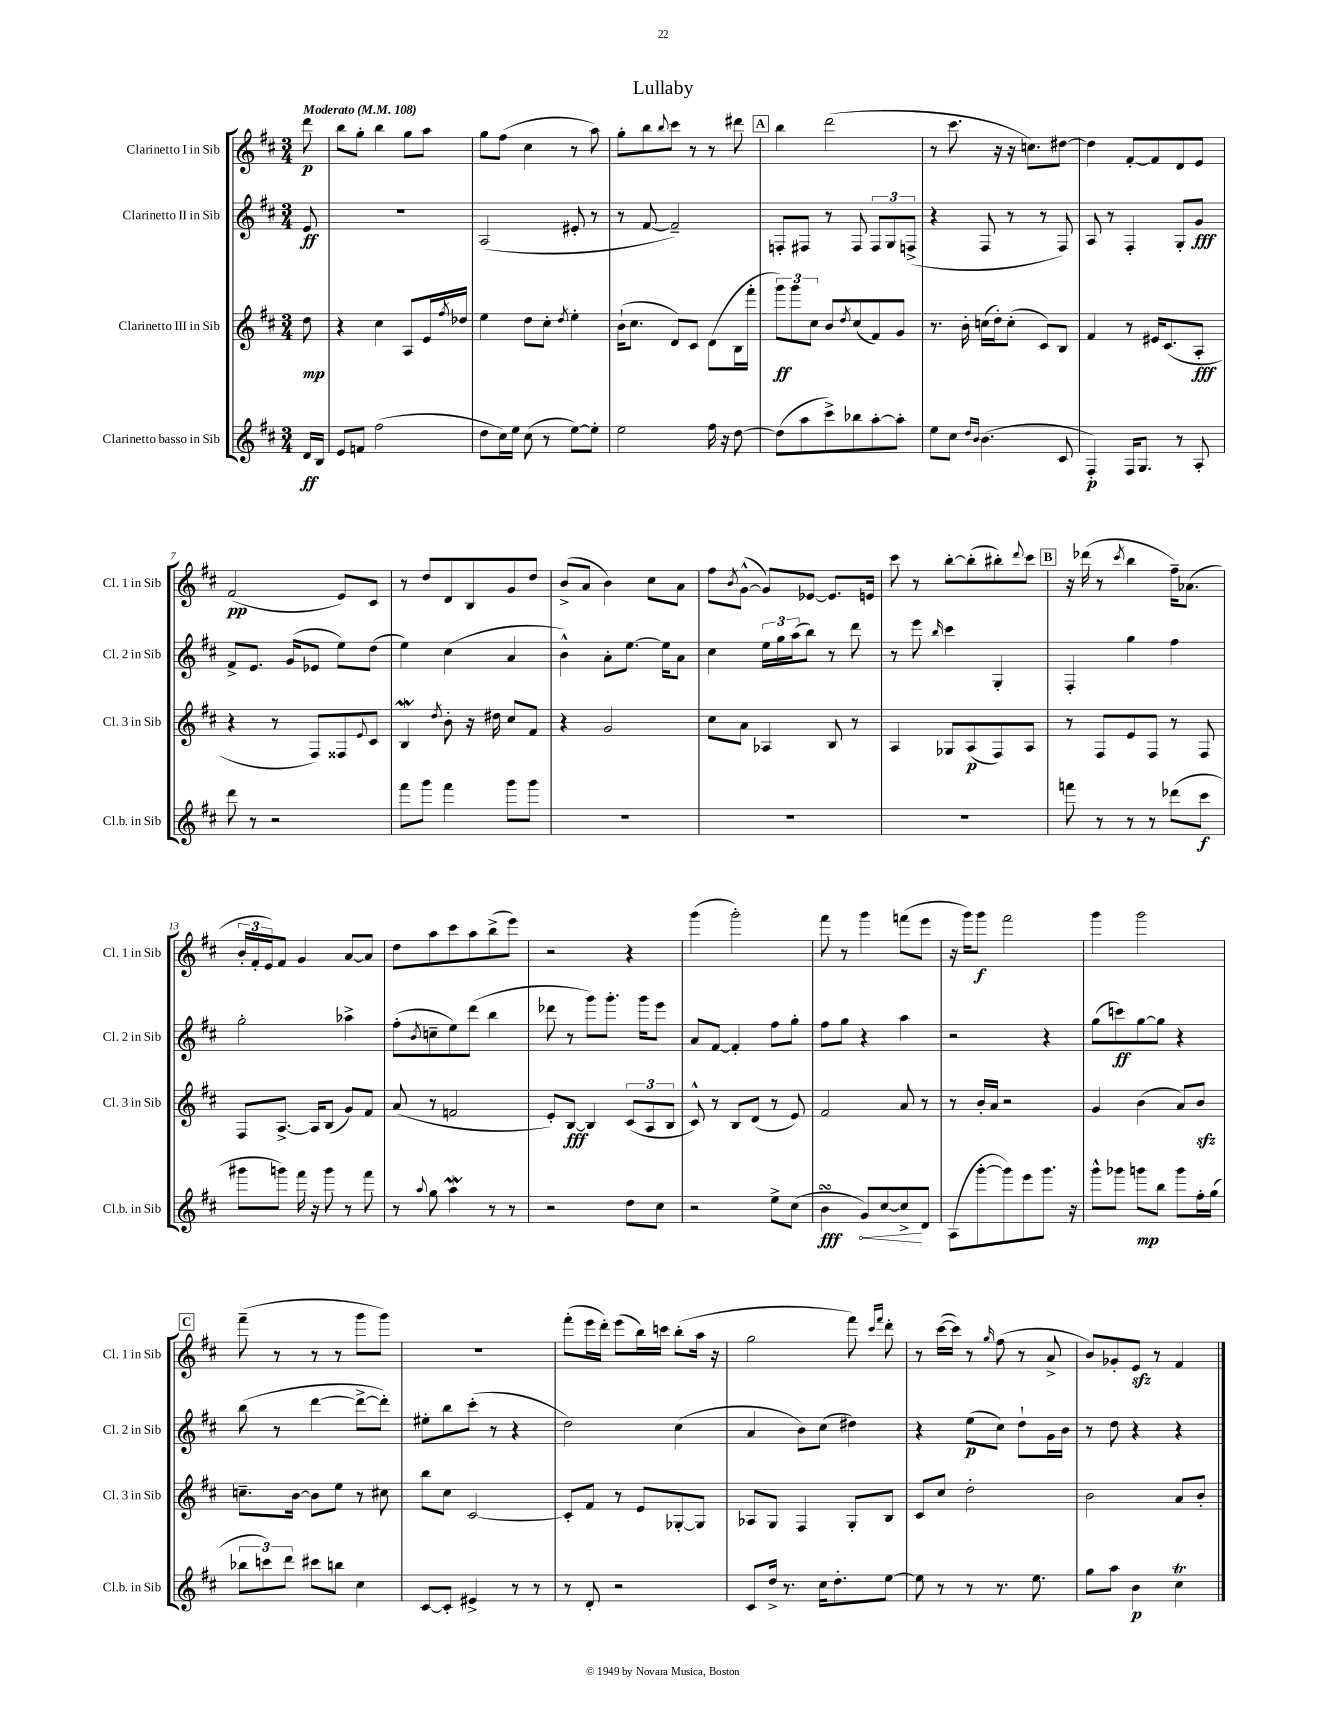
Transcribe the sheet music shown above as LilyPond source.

\header { title = "Lullaby" }
<<
\new StaffGroup <<
\new Staff = "s0" \with { instrumentName = "Clarinetto I in Sib" shortInstrumentName = "Cl. 1 in Sib" } {
    \clef treble \key d \major \numericTimeSignature \time 3/4 \partial 8 \tempo "Moderato" 4 = 108
    d'''8\p |
    b''8 g''8-. b''4 g''8 a''8 |
    g''8 fis''8( cis''4 r8 a''8) |
    g''8-. b''8 \appoggiatura { b''8 } cis'''8 r8 r8 dis'''8 |
    \mark \markup { \box "A" } b''4 d'''2( |
    r8 cis'''8. r16 r16 c''8.) dis''8~ |
    dis''4 fis'8~-. fis'8 d'8 e'8 |
    fis'2\pp( e'8) cis'8 |
    r8 d''8 d'8 b8 g'8 d''8 |
    b'8->( a'8 b'4) cis''8 a'8 |
    fis''8 \acciaccatura { b'8 } g'8~-^( g'8) ees'8~ ees'8. e'16 |
    cis'''8 r8 b''8~-. b''8-.( bis''8-.) \appoggiatura { d'''8 } cis'''8 |
    \mark \markup { \box "B" } r16 des'''16( r8 \acciaccatura { cis'''8 } b''4 fis''16--) aes'8.( |
    \tuplet 3/2 { b'16-. fis'16-. e'16) } fis'8 g'4 a'8~ a'8 |
    d''8 a''8 cis'''8 a''8 b''8->( e'''8) |
    r2 r4 |
    g'''4( g'''2-.) |
    fis'''8 r8 g'''4 f'''8( e'''8 |
    r16 g'''16) g'''8\f fis'''2 |
    g'''4 g'''2 |
    \mark \markup { \box "C" } fis'''8--( r8 r8 r8 g'''8 g'''8) |
    R2. |
    fis'''8-.( e'''16 d'''16-.) e'''8( b''16) c'''16 b''8-.( a''16 r16 |
    g''2 fis'''8) \grace { cis'''16 fis'''16 } d'''8-. |
    r8 cis'''16~( cis'''16) r8 \grace { g''16 } fis''8( r8 a'8-> |
    b'8) ges'8-. e'8\sfz r8 fis'4 \bar "|." |
}
\new Staff = "s1" \with { instrumentName = "Clarinetto II in Sib" shortInstrumentName = "Cl. 2 in Sib" } {
    \clef treble \key d \major \numericTimeSignature \time 3/4 \partial 8
    e'8\ff |
    R2. |
    a2( eis'8-. r8 |
    r8 fis'8~ fis'2--) |
    \mark \markup { \box "A" } f8-. fis8 r8 fis8 \tuplet 3/2 { fis8 g8 f8->( } |
    r4 fis8 r8 r8 fis8) |
    a8 r8 fis4-. g8-. g'8\fff |
    fis'8-> e'8. g'16( ees'8 e''8) d''8( |
    e''4) cis''4( a'4 |
    b'4-^) a'8-. e''8.~ e''16 a'8 |
    cis''4 \tuplet 3/2 { e''16 g''16 a''16( } b''8) r8 d'''8 |
    r8 e'''8 \grace { b''16 } cis'''4 g4-. |
    \mark \markup { \box "B" } fis4-. g''4 fis''4 |
    g''2-. aes''4-> |
    fis''8-.( \acciaccatura { b'8 } c''8-- e''8) d'''8( b''4 |
    des'''8 r8 g'''8) g'''8.-. g'''16 e'''8 |
    a'8 fis'8~ fis'4-. fis''8 g''8-. |
    fis''8 g''8 r4 a''4 |
    r2 r4 |
    g''8( c'''8\ff) g''8~ g''8 r4 |
    \mark \markup { \box "C" } b''8( r8 d'''4~ d'''8~-> d'''8-.) |
    eis''8-. b''8 cis'''8-.( r8 r4 |
    d''2) cis''4( |
    a'4 b'8) cis''8( dis''4) |
    r4 e''8\p( cis''8) d''8-! g'16 b'16 |
    r8 d''8 r4 r4 \bar "|." |
}
\new Staff = "s2" \with { instrumentName = "Clarinetto III in Sib" shortInstrumentName = "Cl. 3 in Sib" } {
    \clef treble \key d \major \numericTimeSignature \time 3/4 \partial 8
    d''8\mp |
    r4 cis''4 a8 e'16 \acciaccatura { fis''8 } des''16 |
    e''4 d''8 cis''8-. \acciaccatura { d''8 } e''4-. |
    b'16-!( cis''8. d'8) cis'8 d'8( b16 fis'''16-. |
    \mark \markup { \box "A" } \tuplet 3/2 { g'''8\ff) g'''8 cis''8 } b'8 \acciaccatura { d''8 } cis''8( fis'8) g'8 |
    r8. b'16-. c''16( d''16-.) c''8-.( cis'8) b8 |
    fis'4 r8 eis'16 cis'8.( a8-.\fff |
    r4 r8 fis8) fisis8 \appoggiatura { e'8 } cis'8 |
    b4\mordent \acciaccatura { d''8 } b'8-. r16 dis''16 cis''8 fis'8 |
    r4 g'2 |
    cis''8 a'8 aes4 b8 r8 |
    a4 ges8 a8\p( fis8) a8 |
    \mark \markup { \box "B" } r8 fis8 e'8 fis8 r8 fis8 |
    fis8 a8.~-> a16 b8( g'8) fis'8 |
    a'8( r8 f'2 |
    e'8-.) b8~\fff b4 \tuplet 3/2 { cis'8( a8 b8 } |
    cis'8-^) r8 b8 d'8( r8 e'8) |
    fis'2 a'8 r8 |
    r8 b'16-. a'16 r2 |
    g'4 b'4( a'8) b'8\sfz |
    \mark \markup { \box "C" } c''8.-- b'16~ b'8 e''8 r8 cis''8 |
    b''8 cis''8 cis'2~ |
    cis'8-. fis'8 r8 e'8 ges8~-. ges8 |
    aes8 g8 fis4 g8-. b8 |
    cis'8 cis''8 d''2-. |
    b'2 a'8 b'8-. \bar "|." |
}
\new Staff = "s3" \with { instrumentName = "Clarinetto basso in Sib" shortInstrumentName = "Cl.b. in Sib" } {
    \clef treble \key d \major \numericTimeSignature \time 3/4 \partial 8
    d'16\ff b16 |
    e'8 f'8 fis''2( |
    d''8 cis''16) e''16 cis''8( r8 e''8~) e''8-. |
    e''2 fis''16 r16 d''8~ |
    \mark \markup { \box "A" } d''8( a''8 cis'''8->) bes''8 a''8~-. a''8-. |
    e''8 cis''8 \grace { d''16 b'16 } b'4.( cis'8 |
    fis4-.\p) fis16 g8. r8 a8-. |
    d'''8 r8 r2 |
    fis'''8 g'''8 fis'''4 g'''8 g'''8 |
    R2. |
    R2. |
    R2. |
    \mark \markup { \box "B" } f'''8 r8 r8 r8 des'''8( cis'''8\f |
    gis'''8 g'''8) fis'''16 r16 g'''8 r8 fis'''8 |
    r8 \appoggiatura { a''8 } g''8 a''4\mordent r8 r8 |
    r2 d''8 cis''8 |
    r2 e''8-> cis''8( |
    b'4\turn\fff \once \override Hairpin.circled-tip = ##t g'8\<) cis''8~ cis''8->\! d'8 |
    a8( g'''8~-. g'''8) e'''8 g'''8. r16 |
    g'''8-^ ges'''8 g'''8\mp b''8 g'''8 fis''16-. g''16( |
    \mark \markup { \box "C" } \tuplet 3/2 { bes''8 c'''8) d'''8 } cis'''8 b''8 cis''4 |
    cis'8~ cis'8-. eis'4-> r8 r8 |
    r8 d'8-. r2 |
    cis'8 d''16-> r8. cis''16 d''8.-. e''8~ |
    e''8 r8 r8 r8. e''8. |
    g''8 a''8 b'4\p cis''4\trill \bar "|." |
}
>>
>>
